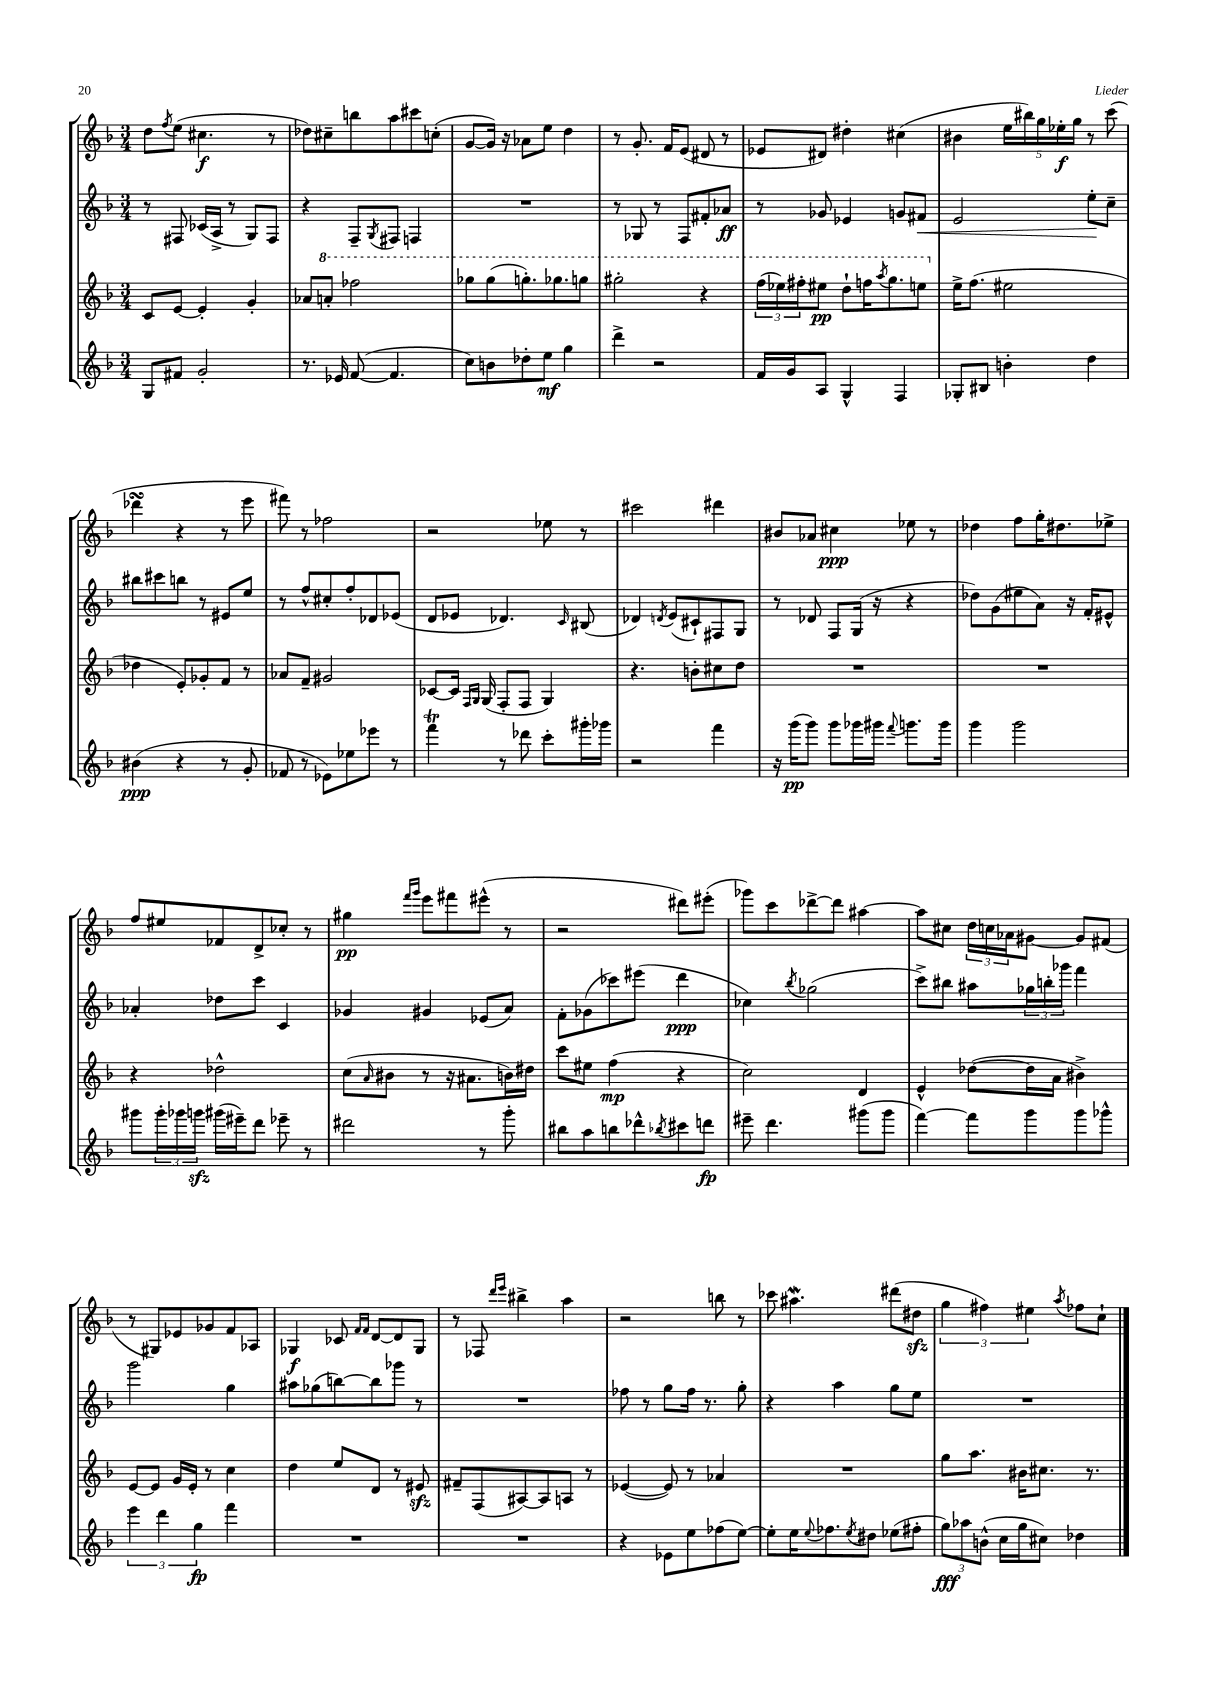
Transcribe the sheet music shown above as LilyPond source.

<<
\new StaffGroup <<
\new Staff = "s0" {
    \clef treble \key f \major \numericTimeSignature \time 3/4
    d''8 \acciaccatura { f''8 } e''8( cis''4.\f r8 |
    des''8) cis''8-- b''8 a''8 cis'''8 c''8-.( |
    g'8~ g'16) r16 aes'8 e''8 d''4 |
    r8 g'8.-. f'16 e'8( dis'8 r8 |
    ees'8 dis'8) dis''4-. cis''4( |
    bis'4 \tuplet 5/4 { e''16 bis''16) g''16 ees''16-.\f g''16 } r8 c'''8( |
    des'''4\turn r4 r8 e'''8 |
    fis'''8) r8 fes''2 |
    r2 ees''8 r8 |
    cis'''2 dis'''4 |
    bis'8 aes'8 cis''4\ppp ees''8 r8 |
    des''4 f''8 g''16-. dis''8. ees''8-> |
    f''8 eis''8 fes'8 d'8-> ces''8-. r8 |
    gis''4\pp \grace { f'''16 g'''16 } e'''8 fis'''8 eis'''8-^( r8 |
    r2 dis'''8) eis'''8-.( |
    ges'''8) c'''8 des'''8~-> des'''8 ais''4~ |
    ais''8 cis''8 \tuplet 3/2 { d''16 c''16 aes'16 } gis'8~ gis'8 fis'8( |
    r8 gis8) ees'8 ges'8 f'8 aes8 |
    ges4\f ces'8 \grace { f'16 f'16 } d'8~ d'8 ges8 |
    r8 fes8 \grace { d'''16 e'''16 } bis''4-> a''4 |
    r2 b''8 r8 |
    ces'''8 ais''4.\mordent dis'''8( dis''8\sfz |
    \tuplet 3/2 { g''4 fis''4) eis''4 } \acciaccatura { a''8 } fes''8 c''8-! \bar "|." |
}
\new Staff = "s1" {
    \clef treble \key f \major \numericTimeSignature \time 3/4
    r8 fis8 ces'16( a16-> r8 g8) fis8 |
    r4 f8-- \acciaccatura { g8 } fis8 f4 |
    R2. |
    r8 ges8 r8 f8 fis'8-. aes'8\ff |
    r8 ges'8 ees'4 g'8 fis'8\< |
    e'2 e''8-.\! c''8-- |
    bis''8 cis'''8 b''8 r8 eis'8 e''8 |
    r8 f''8-^ cis''8-. f''8-. des'8 ees'8( |
    d'8 ees'8 des'4.) \grace { c'16 } bis8( |
    des'4) \acciaccatura { d'8 } e'8( cis'8-!) fis8 g8 |
    r8 des'8 f8 g16( r16 r4 |
    des''8) g'8( eis''8 a'8) r16 f'16-. eis'8-^ |
    aes'4-. des''8 c'''8 c'4 |
    ges'4 gis'4 ees'8( a'8) |
    f'8-. ges'8( ces'''8) eis'''8( d'''4\ppp |
    ces''4) \acciaccatura { bes''8 } ges''2( |
    c'''8->) bis''8 ais''8 \tuplet 3/2 { ges''16 b''16-. ges'''16 } f'''4 |
    g'''2 g''4 |
    ais''8 ges''8( b''8~) b''8 ges'''8 r8 |
    R2. |
    fes''8 r8 g''8 fes''16 r8. g''8-. |
    r4 a''4 g''8 e''8 |
    R2. \bar "|." |
}
\new Staff = "s2" {
    \clef treble \key f \major \numericTimeSignature \time 3/4
    c'8 e'8~ e'4-. g'4-. |
    aes'8 \ottava #1 a''!8-. fes'''2 |
    ges'''8 ges'''8( g'''8.-.) ges'''8. g'''8 |
    gis'''2-. r4 |
    \tuplet 3/2 { f'''16( ees'''16) fis'''16-. } eis'''8\pp d'''8-! f'''16 \acciaccatura { a'''8 } g'''8. e'''8 \ottava #0 |
    e''16-> f''8.( eis''2 |
    des''4 e'8-.) ges'8-. f'8 r8 |
    aes'8 f'8-- gis'2 |
    ces'8~ ces'16 \grace { f16 g16 } g16( f8-. f8 g4) |
    r4. b'8-. cis''8 d''8 |
    R2. |
    R2. |
    r4 des''2-^ |
    c''8( \grace { a'16 } bis'8 r8 r16 ais'8. b'16) dis''16 |
    c'''8 eis''8 f''4\mp( r4 |
    c''2) d'4 |
    e'4-^ des''8~( des''16 a'16 bis'4->) |
    e'8~ e'8 g'16 e'16-. r8 c''4 |
    d''4 e''8 d'8 r8 eis'8\sfz |
    fis'8-- f8( ais8~) ais8 a8 r8 |
    ees'4~( ees'8) r8 aes'4 |
    R2. |
    g''8 a''8. bis'16 cis''8. r8. \bar "|." |
}
\new Staff = "s3" {
    \clef treble \key f \major \numericTimeSignature \time 3/4
    g8 fis'8 g'2-. |
    r8. ees'16 f'8~( f'4. |
    c''8) b'8 des''8-. e''8\mf g''4 |
    d'''4-> r2 |
    f'16 g'16 a8 g4-^ f4 |
    ges8-. bis8 b'4-. d''4 |
    bis'4\ppp( r4 r8 g'8-. |
    fes'8 r8 ees'8) ees''8 ees'''8 r8 |
    f'''4\trill r8 des'''8 c'''8-. gis'''16-. ges'''16 |
    r2 f'''4 |
    r16 g'''16\pp( g'''8) g'''8 ges'''16 gis'''16 \appoggiatura { f'''8 } g'''8. g'''16 |
    g'''4 g'''2 |
    gis'''8 \tuplet 3/2 { gis'''16-. ges'''16 g'''16\sfz } gis'''16( eis'''16--) d'''8 ees'''8-- r8 |
    dis'''2 r8 g'''8-. |
    bis''8 a''8 b''8 des'''8-^ \acciaccatura { bes''8 } cis'''8 d'''8\fp |
    eis'''8-- d'''4. gis'''8( gis'''8 |
    f'''4~) f'''8 g'''8 g'''8 ges'''8-^ |
    \tuplet 3/2 { e'''4 d'''4 g''4\fp } f'''4 |
    R2. |
    R2. |
    r4 ees'8 e''8 fes''8( e''8~) |
    e''8-. e''16 \appoggiatura { e''8 } fes''8. \acciaccatura { e''8 } dis''8 ees''8( fis''8-. |
    \tuplet 3/2 { g''8\fff) aes''8 b'8-^( } c''16 g''16 cis''8) des''4 \bar "|." |
}
>>
>>
\layout { \context { \Score \remove "Bar_number_engraver" } }
